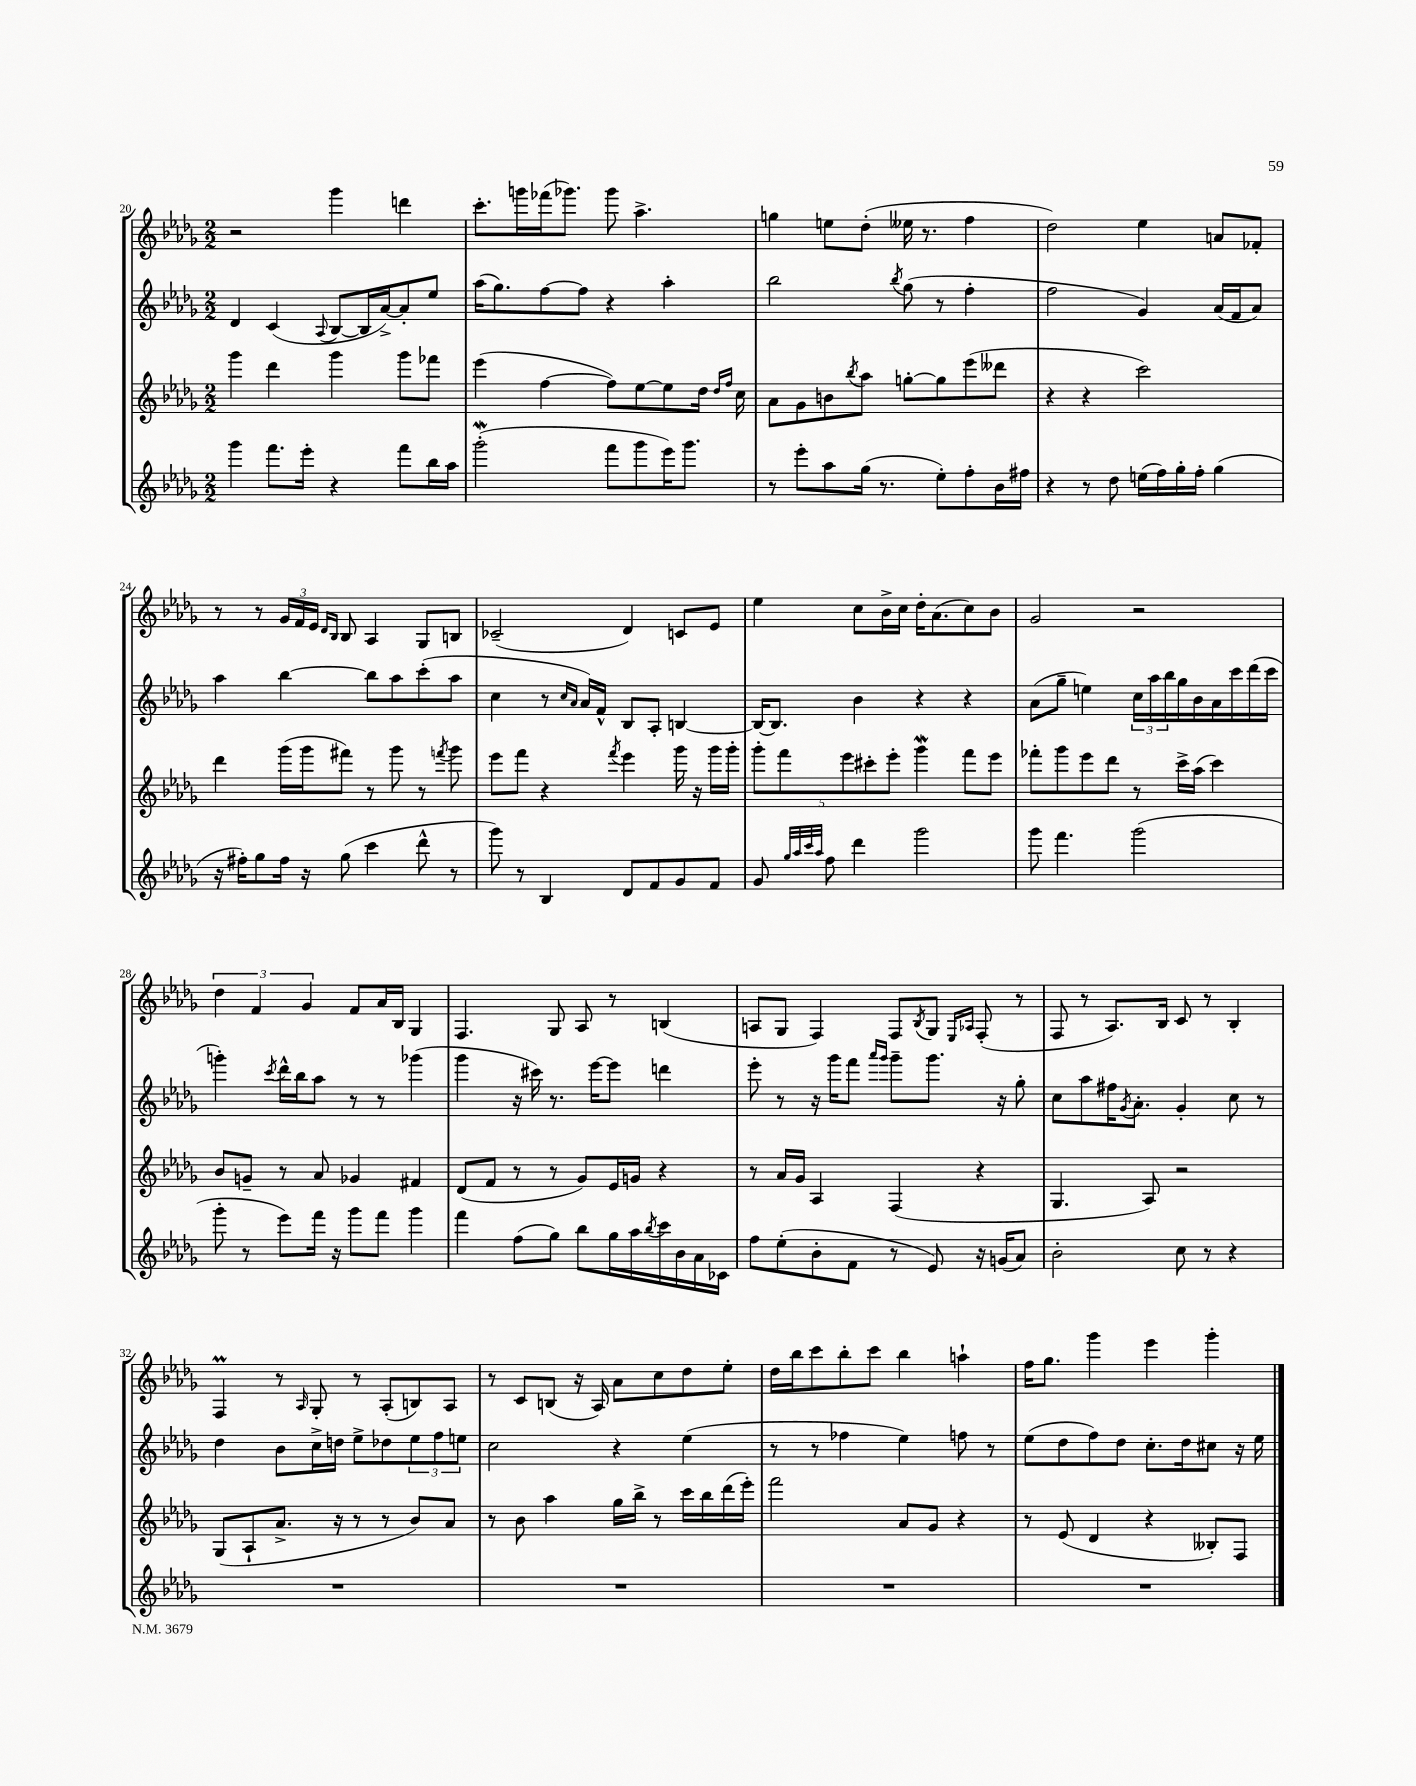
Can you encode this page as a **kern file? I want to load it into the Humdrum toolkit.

**kern	**kern	**kern	**kern
*staff4	*staff3	*staff2	*staff1
*clefG2	*clefG2	*clefG2	*clefG2
*k[b-e-a-d-g-]	*k[b-e-a-d-g-]	*k[b-e-a-d-g-]	*k[b-e-a-d-g-]
*M2/2	*M2/2	*M2/2	*M2/2
4ggg-\	4ggg-\	4d-/	2r
8.fff\L	4ddd-\	(4c/	.
16eee-'\Jk	.	.	.
.	.	8qqA-/	.
4r	4ggg-\	[8B-/L	4ggg-\
.	.	16B-/]L	.
.	.	[16a-^/J)	.
8fff\L	8ggg-\L	8a-'/]	4ddd\
16bb-\L	8fff-\J	8ee-/J	.
16aa-\JJ	.	.	.
=	=	=	=
(2ggg-'\	(4eee-\	(16aa-\LK	8.ccc'\L
.	.	8.gg-\)	.
.	.	.	16ggg\L
.	[4ff\	[8ff\	(16fff-\J
.	.	.	8.ggg-\J)
.	.	8ff\]J	.
8fff\L	8ff\]L)	4r	8ggg-\
8ggg-\	[8ee-\	.	4.aa-^\
16eee-\K)	8ee-\]	4aa-'\	.
8.ggg-\J	.	.	.
.	16dd-\Jk	.	.
.	16qqdd-/LL	.	.
.	16qqff/JJ	.	.
.	16cc\	.	.
=	=	=	=
8r	8a-\L	2bb-\	4gg\
8eee-'\L	8g-\	.	.
8aa-\	8b\	.	8ee\L
.	8qbb-/	.	.
(16gg-\Jk	8aa-\J	.	(8dd-'\J
8.r	.	.	.
.	.	8qbb-/	.
.	[8gg'\L	(8gg-\	16ee--\
.	.	.	8.r
8ee-'\L)	8gg\]	8r	.
8ff'\	(8eee-\	4ff'\	4ff\
16b-\L	8ddd--\J	.	.
16ff#\JJ	.	.	.
=	=	=	=
4r	4r	2ff\	2dd-\)
8r	4r	.	.
8dd-\	.	.	.
(16ee\LL	2ccc\)	4g-/)	4ee-\
16ff\)	.	.	.
16gg-'\	.	.	.
16ff'\JJ	.	.	.
(4gg-\	.	(16a-/LL	8a/L
.	.	16f/J	.
.	.	8a-/J)	8f-'/J
=	=	=	=
16r	4ddd-\	4aa-\	8r
16ff#'\LK)	.	.	.
8gg-\	.	.	8r
16ff#\Jk	(16ggg-\LL	[4bb-\	24g-/LL
.	.	.	24f/
16r	16ggg-\J	.	.
.	.	.	24e-/JJ
.	.	.	16qqd-/LL
.	.	.	16qqB-/JJ
(8gg-\	8fff#\J)	.	8B-/
4ccc\	8r	8bb-\]L	4A-/
.	8ggg-\	8aa-\	.
8ddd-^^\	8r	(8ccc'\	8G-/L
.	8qfff/	.	.
8r	8ggg-\	8aa-\J	8B/J
=	=	=	=
8ggg-\)	8eee-\L	4cc\	(2c-~/
8r	8fff\J	.	.
4B-/	4r	8r	.
.	.	16qqcc/LL	.
.	.	16qqa-/JJ	.
.	.	16a-/LL)	.
.	.	16f^^/JJ	.
.	8qfff/	.	.
8d-/L	4eee-\	8B-/L	4d-/)
8f/	.	8A-'/J	.
8g-/	16ggg-\	[4B/	8c/L
.	16r	.	.
8f/J	16ggg-\LL	.	8e-/J
.	16ggg-'\JJ	.	.
=	=	=	=
8g-/	10ggg-'\L	16B/_LK	4ee-\
.	.	8.B/]J	.
.	10fff\	.	.
32qqgg-/LLL	.	.	.
32qqaa-/	.	.	.
32qqccc/	.	.	.
32qqaa-/JJJ	.	.	.
8ff\	.	.	.
.	10eee-\	.	.
4ddd-\	.	4b-\	8cc\L
.	10ccc#'\	.	.
.	.	.	16b-^\L
.	10eee-'\J	.	.
.	.	.	16cc\JJ
2ggg-\	4ggg-\	4r	16dd-'\LK
.	.	.	(8.a-\
.	8fff\L	4r	8cc\)
.	8eee-\J	.	8b-\J
=	=	=	=
8ggg-\	8fff-'\L	(8a-\L	2g-/
4.fff\	8ggg-\	8gg-~\J	.
.	8eee-\	4ee\)	.
.	8ddd-\J	.	.
(2ggg-\	8r	24cc\LL	2r
.	.	24aa-\	.
.	.	24bb-\	.
.	16ccc^\LL	16gg-\	.
.	(16aa-\JJ	16b-\	.
.	4ccc\)	16a-\	.
.	.	16ccc\	.
.	.	(16ddd-\	.
.	.	16ccc\JJ	.
=	=	=	=
8ggg-'\	8b-/L	4ggg'\)	6dd-\
8r	8g~/J	.	.
.	.	.	6f/
.	.	8qccc/	.
8eee-\L)	8r	16ddd-^^\LL	.
.	.	16bb-\J	.
.	.	.	6g-/
16fff\Jk	8a-/	8aa-\J	.
16r	.	.	.
8ggg-\L	4g-/	8r	8f/L
8fff\J	.	8r	16a-/L
.	.	.	16B-/JJ
4ggg-\	4f#/	(4ggg-\	4G-/
=	=	=	=
4fff\	(8d-/L	4ggg-\	4.F/
.	8f/J	.	.
(8ff\L	8r	16r	.
.	.	16ccc#\)	.
8gg-\J)	8r	8.r	8G-/
8bb-\L	8g-/L)	.	8A-/
.	.	[16eee-\LK	.
16gg-\L	16e-/L	8eee-\]J	8r
16aa-\	16g/JJ	.	.
8qbb-/	.	.	.
16ccc\	4r	4ddd\	(4B/
16b-\	.	.	.
16a-\	.	.	.
16c-\JJ	.	.	.
=	=	=	=
8ff\L	8r	8eee-'\	8A/L
(8ee-'\	16a-/LL	8r	8G-/J
.	16g-/JJ	.	.
8b-'\	4A-/	16r	4F/)
.	.	16ggg-\LK	.
8f\J	.	8fff\J	.
.	.	16qqaaa-/LL	.
.	.	16qqggg-/JJ	.
8r	(4F/	8ggg-~\L	8F/L
.	.	.	8qB-/
8e-/)	.	8.ggg-\J	8G-/J
.	.	.	16qqE-/LL
.	.	.	16qqA-/JJ
16r	4r	.	(8F'/
(16g/LK	.	16r	.
8a-/J)	.	8gg-'\	8r
=	=	=	=
2b-'\	4.G-/	8cc\L	8F/
.	.	8aa-\	8r
.	.	16ff#\K	8.A-/L)
.	.	8qg-/	.
.	.	8.a-'\J	.
.	8A-/)	.	.
.	.	.	16B-/Jk
8cc\	2r	4g-'/	8c/
8r	.	.	8r
4r	.	8cc\	4B-'/
.	.	8r	.
=	=	=	=
1r	(8G-/L	4dd-\	4F/
.	8A-`/	.	.
.	8.a-^/J	8b-\L	8r
.	.	.	16qqA-/
.	.	16cc^\L	8G-'/
.	16r	16dd\JJ	.
.	8r	8ee-^\L	8r
.	8r	8dd-\	(8A-'/L
.	8b-/L)	12ee-\	8B/)
.	.	12ff\	.
.	8a-/J	.	8A-/J
.	.	12ee\J	.
=	=	=	=
1r	8r	2cc\	8r
.	8b-\	.	8c/L
.	4aa-\	.	(8B/J
.	.	.	16r
.	.	.	16A-/)
.	16gg-\LL	4r	8a-\L
.	16bb-^\JJ	.	.
.	8r	.	8cc\
.	16ccc\LL	(4ee-\	8dd-\
.	16bb-\	.	.
.	(16ddd-\	.	8ee-'\J
.	16eee-'\JJ)	.	.
=	=	=	=
1r	2fff\	8r	16dd-\LL
.	.	.	16bb-\J
.	.	8r	8ccc\
.	.	4ff-\	8bb-'\
.	.	.	8ccc\J
.	8a-/L	4ee-\)	4bb-\
.	8g-/J	.	.
.	4r	8ff\	4aa`\
.	.	8r	.
=	=	=	=
1r	8r	(8ee-\L	16ff\LK
.	.	.	8.gg-\J
.	(8e-/	8dd-\	.
.	4d-/	8ff\)	4ggg-\
.	.	8dd-\J	.
.	4r	8.cc'\L	4eee-\
.	.	16dd-\k	.
.	8B--'/L)	8cc#\J	4ggg-'\
.	8F/J	16r	.
.	.	16ee-\	.
==	==	==	==
*-	*-	*-	*-
